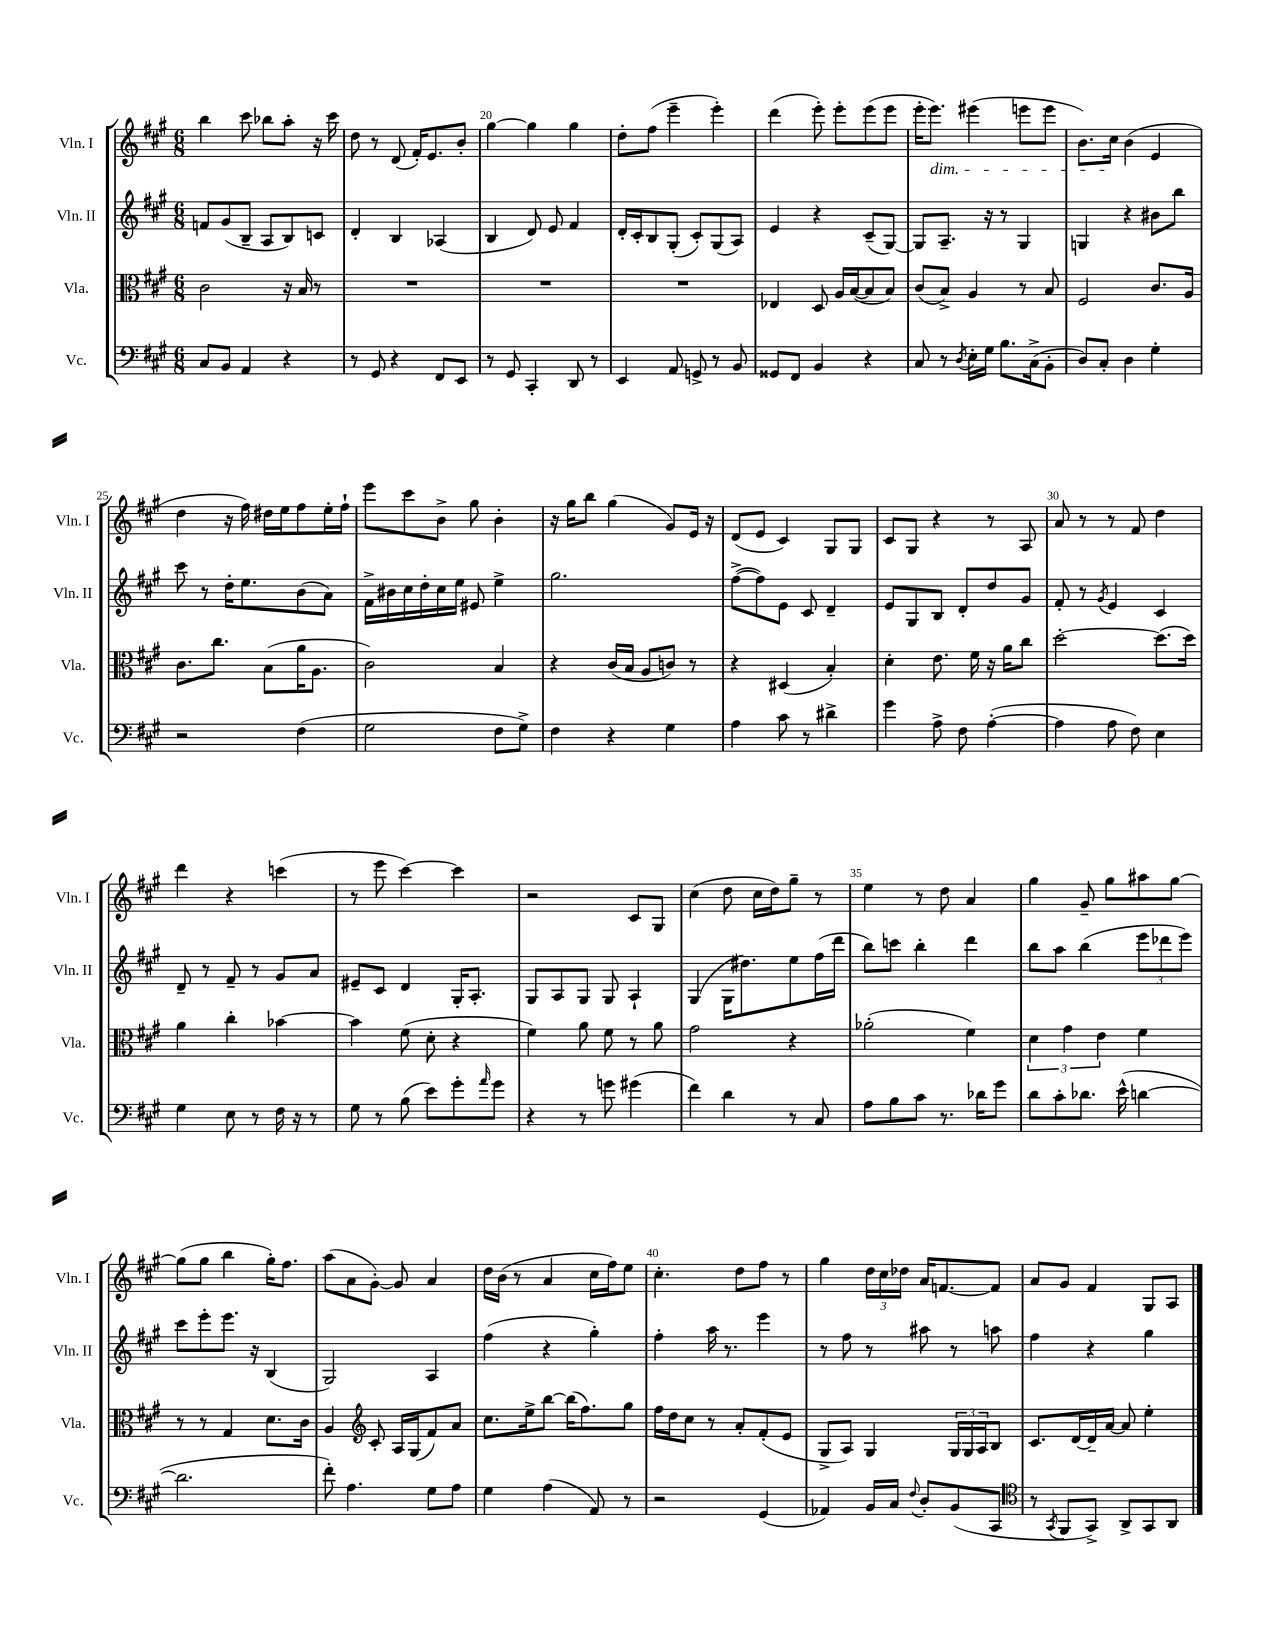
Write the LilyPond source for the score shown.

<<
\new StaffGroup <<
\new Staff = "s0" \with { instrumentName = "Vln. I" shortInstrumentName = "Vln. I" } {
    \clef treble \key a \major \numericTimeSignature \time 6/8
    b''4 cis'''8 bes''8 a''8-. r16 cis'''16 |
    d''8 r8 d'8( fis'16-.) e'8. b'8-. |
    gis''4~ gis''4 gis''4 |
    d''8-. fis''8( e'''4-- e'''4-.) |
    d'''4( e'''8-.) e'''8-. e'''8( e'''8 |
    e'''16-. e'''8.\dim) eis'''4( e'''8 e'''8 |
    b'8.) cis''16\! b'4( e'4 |
    d''4 r16 fis''16) dis''16 e''16 fis''8 e''16-. fis''16-! |
    e'''8 cis'''8 b'8-> gis''8 b'4-. |
    r16 gis''16 b''8 gis''4( gis'8) e'16 r16 |
    d'8( e'8 cis'4) gis8 gis8 |
    cis'8 gis8 r4 r8 a8 |
    a'8 r8 r8 fis'8 d''4 |
    d'''4 r4 c'''4( |
    r8 e'''8 cis'''4~) cis'''4 |
    r2 cis'8 gis8 |
    cis''4( d''8 cis''16 d''16) gis''8-- r8 |
    e''4 r8 d''8 a'4 |
    gis''4 gis'8-- gis''8 ais''8 gis''8~ |
    gis''8( gis''8 b''4 gis''16-.) fis''8. |
    a''8( a'8 gis'8~-.) gis'8 a'4 |
    d''16 b'16( r8 a'4 cis''16 fis''16) e''8 |
    cis''4.-. d''8 fis''8 r8 |
    gis''4 \tuplet 3/2 { d''16 cis''16 des''16 } a'16 f'8.~ f'8 |
    a'8 gis'8 fis'4 gis8 a8 \bar "|." |
}
\new Staff = "s1" \with { instrumentName = "Vln. II" shortInstrumentName = "Vln. II" } {
    \clef treble \key a \major \numericTimeSignature \time 6/8
    f'8 gis'8( b8-- a8 b8) c'8 |
    d'4-. b4 aes4( |
    b4 d'8) e'8 fis'4 |
    d'16-. cis'16-. b8 gis8-.( cis'8-.) gis8( a8) |
    e'4 r4 cis'8--( gis8~) |
    gis8 a8.-- r16 r8 gis4 |
    g4 r4 bis'8 b''8 |
    cis'''8 r8 d''16-. e''8. b'8( a'8) |
    fis'16-> bis'16 cis''16 d''16-. cis''16 e''16 eis'8 e''4-> |
    gis''2. |
    fis''8~->( fis''8) e'8 cis'8 d'4-- |
    e'8 gis8 b8 d'8-. d''8 gis'8 |
    fis'8-. r8 \acciaccatura { gis'8 } e'4 cis'4 |
    d'8-- r8 fis'8-- r8 gis'8 a'8 |
    eis'8-- cis'8 d'4 gis16-. a8.-. |
    gis8 a8 gis8 gis8 a4-! |
    gis4( gis16 dis''8.) e''8 fis''16( d'''16 |
    b''8) c'''8 b''4-. d'''4 |
    b''8 a''8 b''4( \tuplet 3/2 { e'''8 des'''8 e'''8) } |
    cis'''8 e'''8-. e'''8. r16 b4( |
    gis2) a4 |
    fis''4( r4 gis''4-.) |
    fis''4-. a''16 r8. e'''4 |
    r8 fis''8 r8 ais''8 r8 a''8 |
    fis''4 r4 gis''4 \bar "|." |
}
\new Staff = "s2" \with { instrumentName = "Vla." shortInstrumentName = "Vla." } {
    \clef alto \key a \major \numericTimeSignature \time 6/8
    cis'2 r16 b16 r8 |
    R2. |
    R2. |
    R2. |
    ees4 d8 a16 b16~( b8 b8) |
    cis'8( b8->) a4 r8 b8 |
    fis2 cis'8. a16 |
    cis'8. cis''8. b8( a'16 a8. |
    cis'2) b4 |
    r4 cis'16( b16 a8 c'8) r8 |
    r4 dis4( b4-.) |
    d'4-. e'8. fis'16 r16 a'16 cis''8 |
    d''2~-. d''8.( d''16) |
    a'4 cis''4-. bes'4~ |
    bes'4 fis'8( d'8-. r4 |
    fis'4) a'8 fis'8 r8 a'8 |
    gis'2 r4 |
    aes'2-.( fis'4) |
    \tuplet 3/2 { d'4 gis'4 e'4 } fis'4 |
    r8 r8 gis4 d'8. cis'16 |
    a4 \clef treble cis'8-. a16 gis16( fis'8) a'8 |
    cis''8. e''16-> b''8~ b''16( fis''8.) gis''8 |
    fis''16 d''16 cis''8 r8 a'8-. fis'8-.( e'8 |
    gis8-> a8) gis4 \tuplet 3/2 { gis16 gis16 a16 } b8 |
    cis'8. d'16~ d'16-- a'16~ a'8 e''4-. \bar "|." |
}
\new Staff = "s3" \with { instrumentName = "Vc." shortInstrumentName = "Vc." } {
    \clef bass \key a \major \numericTimeSignature \time 6/8
    cis8 b,8 a,4 r4 |
    r8 gis,8 r4 fis,8 e,8 |
    r8 gis,8 cis,4-. d,8 r8 |
    e,4 a,8 g,8-> r8 b,8 |
    gisis,8 fis,8 b,4 r4 |
    cis8 r8 \acciaccatura { d8 } e16-. gis16 b8. cis16->( b,8-. |
    d8) cis8-. d4 gis4-. |
    r2 fis4( |
    gis2 fis8 gis8->) |
    fis4 r4 gis4 |
    a4 cis'8 r8 dis'4-> |
    gis'4 a8-> fis8 a4~-.( |
    a4 a8 fis8) e4 |
    gis4 e8 r8 fis16 r16 r8 |
    gis8 r8 b8( e'8) gis'8-. \grace { a'16 } gis'8 |
    r4 r8 g'8 gis'4( |
    fis'4) d'4 r8 cis8 |
    a8 b8 cis'8 r8. des'16 gis'8 |
    d'8 cis'8-. des'8. e'16-^( d'4~ |
    d'2. |
    fis'8-.) a4. gis8 a8 |
    gis4 a4( a,8) r8 |
    r2 gis,4( |
    aes,4) b,16 cis16 \appoggiatura { fis8 } d8-. b,8( cis,8 |
    \clef tenor r8 \acciaccatura { gis,8 } fis,8 gis,8->) a,8-> gis,8 a,8 \bar "|." |
}
>>
>>
\layout { \context { \Score currentBarNumber = #18 \override BarNumber.break-visibility = ##(#f #t #t) barNumberVisibility = #(every-nth-bar-number-visible 5) } }
